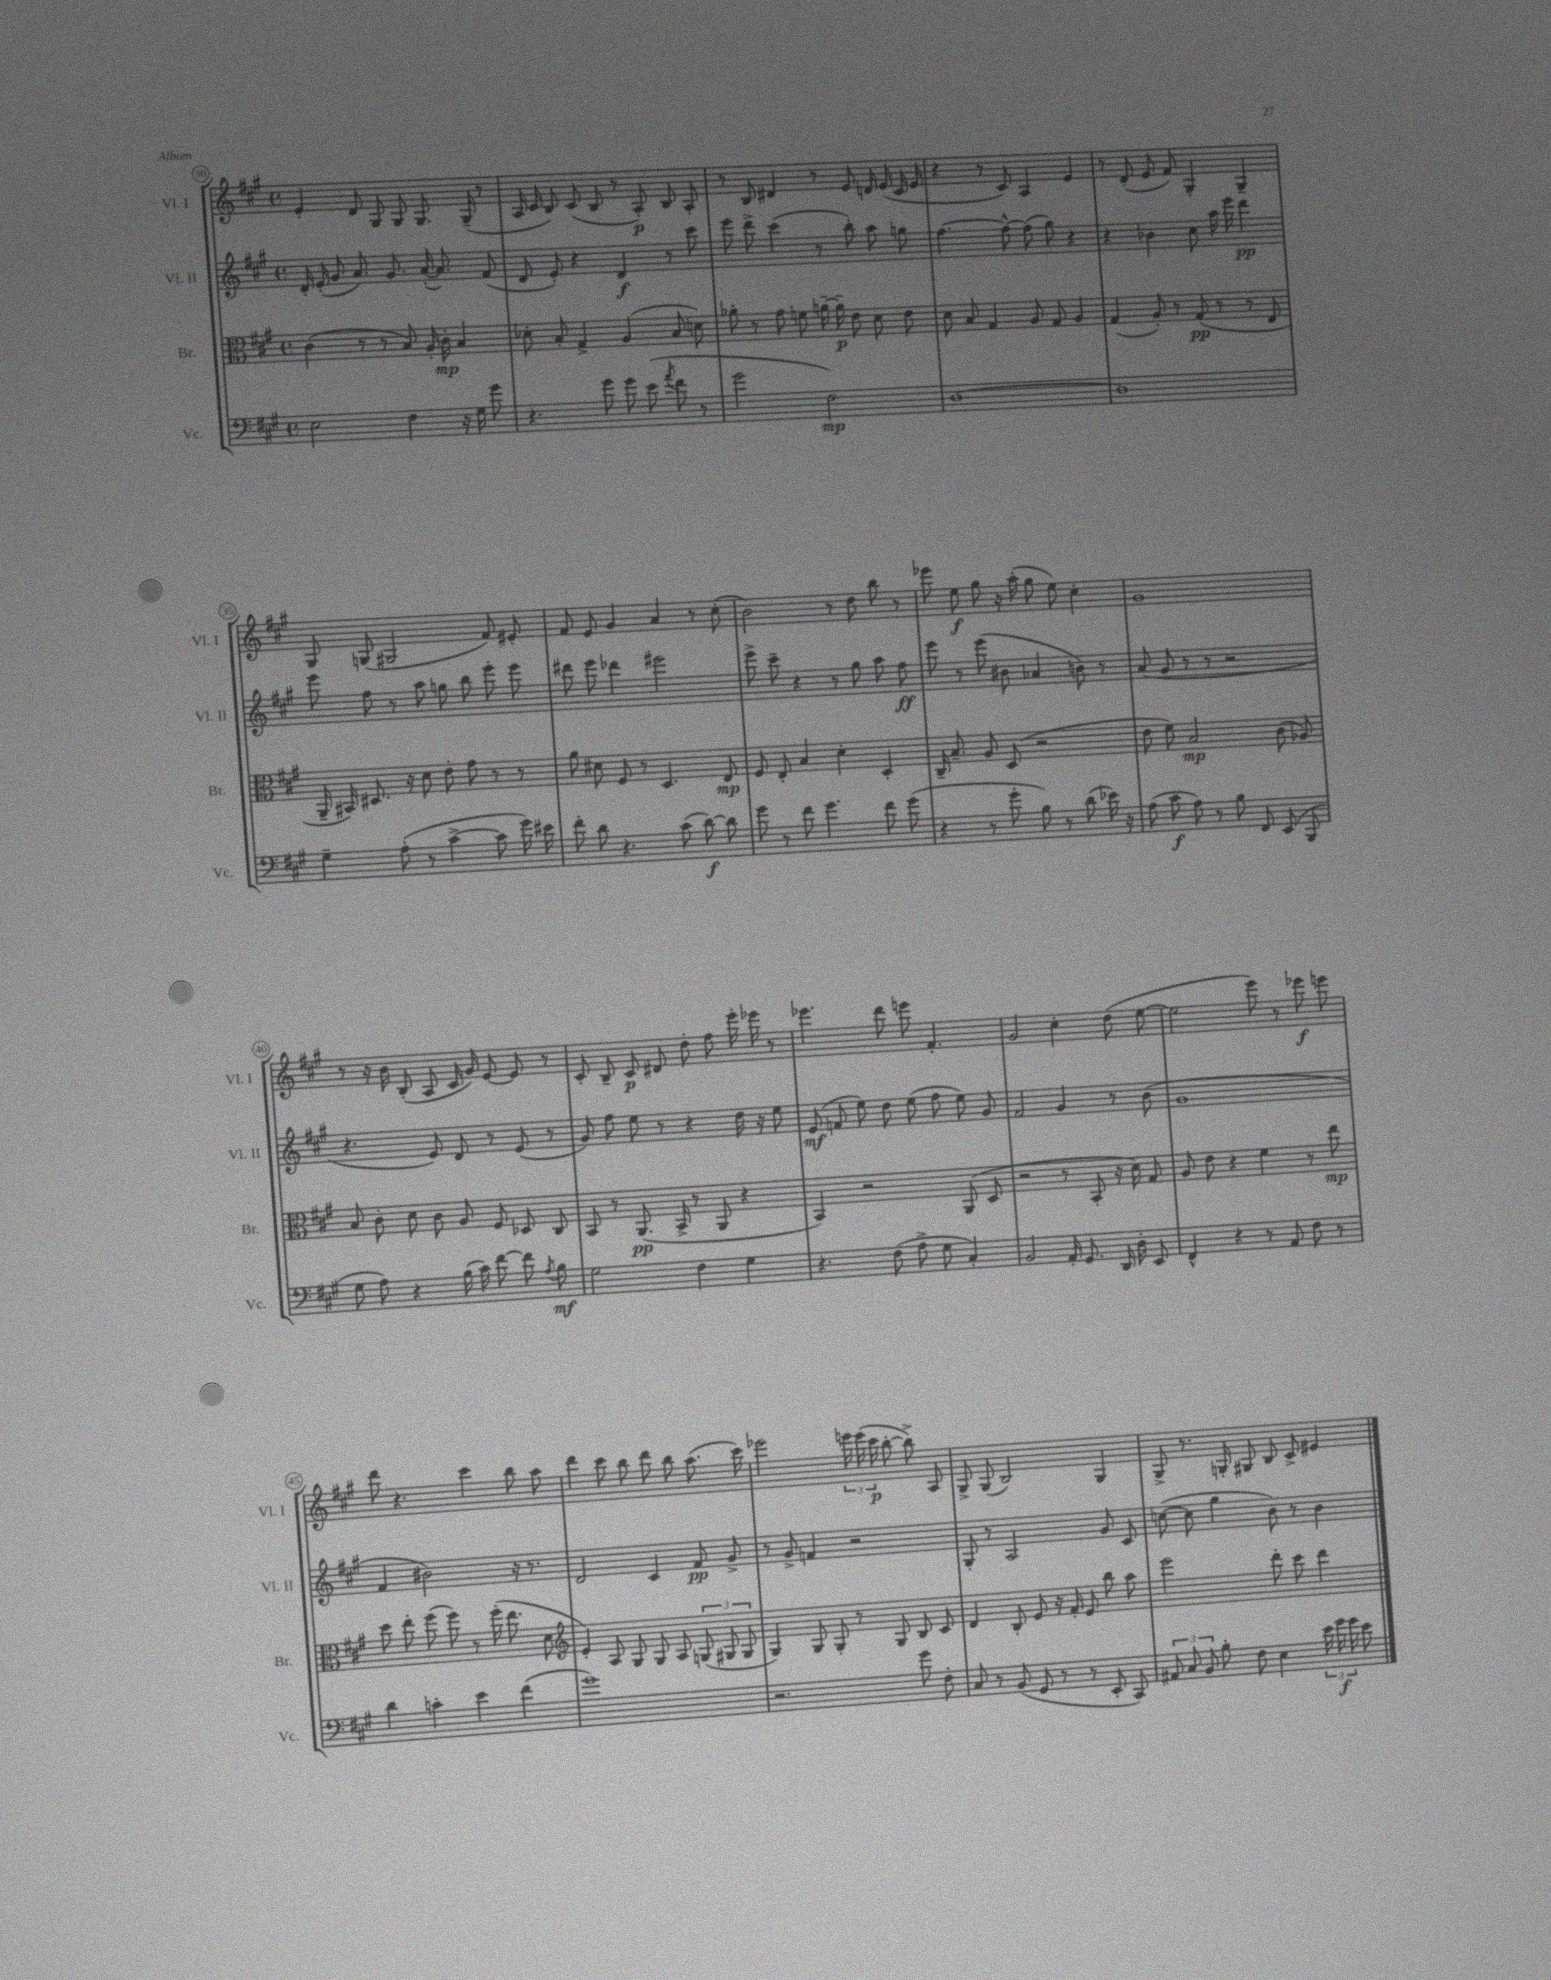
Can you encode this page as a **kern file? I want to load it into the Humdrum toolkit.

**kern	**dynam	**kern	**dynam	**kern	**dynam	**kern	**dynam
*part4	*part4	*part3	*part3	*part2	*part2	*part1	*part1
*staff4	*staff4	*staff3	*staff3	*staff2	*staff2	*staff1	*staff1
*I"Vc.	*	*I"Br.	*	*I"Vl. II	*	*I"Vl. I	*
*I'Vc.	*	*I'Br.	*	*I'Vl. II	*	*I'Vl. I	*
*clefF4	*	*clefC3	*	*clefG2	*	*clefG2	*
*k[f#c#g#]	*	*k[f#c#g#]	*	*k[f#c#g#]	*	*k[f#c#g#]	*
*M4/4	*	*M4/4	*	*M4/4	*	*M4/4	*
*met(c)	*	*met(c)	*	*met(c)	*	*met(c)	*
=30	=30	=30	=30	=30	=30	=30	=30
2E\	.	(4c#\	.	16d'/	.	4e'/	.
.	.	.	.	(16e'/	.	.	.
.	.	.	.	8g#/	.	.	.
.	.	8r	.	8.a/)	.	8d/	.
.	.	8r	.	.	.	8G#/	.
.	.	.	.	8.g#/	.	.	.
4F#\	.	8B/)	.	.	.	8G#/	.
.	.	16A'/	.	([16a'/	.	8.G#/	.
.	.	16c#'\	mp	8.a/])	.	.	.
16r	.	4B/	.	.	.	.	.
16G#\	.	.	.	.	.	(16G#~/	.
8g#\	.	.	.	(8f#/	.	8r	.
=31	=31	=31	=31	=31	=31	=31	=31
4.r	.	8d-X'\	.	8d/	.	16A/	.
.	.	.	.	.	.	16c#/	.
.	.	8B'/	.	8e'/)	.	8B/)	.
.	.	4G#^/	.	4r	.	(8c#/	.
8g#\	.	.	.	.	.	8B/	.
8g#\	.	(4A/	.	4d/	f	8r	.
(8e\	.	.	.	.	.	8A'/)	p
8qa/	.	.	.	.	.	.	.
8f#\	.	8B/	.	8r	.	8B/	.
8r	.	8dn\)	.	8ccc#\	.	8A'/	.
=32	=32	=32	=32	=32	=32	=32	=32
2g#\	.	8a-X'\	.	8eee\	.	8r	.
.	.	8r	.	8ddd^\	.	8B/	.
.	.	8g#\	.	(4ccc#\	.	4d#X/	.
.	.	8fn\	.	.	.	.	.
2F#\)	mp	[16an~\	.	8r	.	8r	.
.	.	16a~\]	p	.	.	.	.
.	.	8e\	.	8bb'\)	.	8e/	.
.	.	8d\	.	8aa\	.	16dn/	.
.	.	.	.	.	.	(16e/	.
.	.	8e\	.	8ggn\	.	16c#/	.
.	.	.	.	.	.	16e/	.
=33	=33	=33	=33	=33	=33	=33	=33
[1D	.	8d\	.	[4.ff#\	.	4r	.
.	.	8B/	.	.	.	.	.
.	.	4G#/	.	.	.	8r	.
.	.	.	.	8ff#^^\_	.	8c#/)	.
.	.	8A/	.	(8ff#\]	.	4A/	.
.	.	8G#/	.	8gg#\)	.	.	.
.	.	4A/	.	4r	.	4e/	.
=34	=34	=34	=34	=34	=34	=34	=34
1D]	.	(4G#/	.	4r	.	8r	.
.	.	.	.	.	.	(8d'/	.
.	.	8A'/)	.	4b-X\	.	8e/	.
.	.	8r	.	.	.	8f#/)	.
.	.	(8G#/	pp	8cc#\	.	4G#'/	.
.	.	8r	.	16aa\	.	.	.
.	.	.	.	16eee\	.	.	.
.	.	8r	.	4ddd\	pp	4G#~/	.
.	.	8E/	.	.	.	.	.
!!LO:LB:g=z
=35	=35	=35	=35	=35	=35	=35	=35
4G#~\	.	16AA~/	.	8eee\	.	8G#/	.
.	.	16BB#X/)	.	.	.	.	.
.	.	8.D#X/	.	8ff#\	.	(8Gn/	.
(8A'\	.	.	.	8r	.	2G#X/	.
.	.	16r	.	.	.	.	.
8r	.	8d\	.	8aa\	.	.	.
[4c#^\	.	8e'\	.	8ggn\	.	.	.
.	.	8g#\	.	8bb\	.	.	.
8c#\]	.	8r	.	8eee'\	.	8f#/)	.
16g#\)	.	8r	.	8eee\	.	8e#X'/	.
16e#X\	.	.	.	.	.	.	.
=36	=36	=36	=36	=36	=36	=36	=36
8f#'\	.	8a\	.	8ddd#X\	.	8f#/	.
8d\	.	8d#X\	.	8eee\	.	8e/	.
4.r	.	8F#/	.	4ddd-X\	.	4g#/	.
.	.	8r	.	.	.	.	.
.	.	4.D/	.	2eee#X\	.	4a/	.
(8c#\	.	.	.	.	.	.	.
[8d\)	f	.	.	.	.	8r	.
8d\]	.	8E/	mp	.	.	(8cc#'\	.
=37	=37	=37	=37	=37	=37	=37	=37
8g#\	.	8F#/	.	8eee^\	.	2b\)	.
8r	.	8E'/	.	8ccc#~\	.	.	.
8f#\	.	4B/	.	4r	.	.	.
4.g#\	.	.	.	.	.	.	.
.	.	4d'\	.	8r	.	8r	.
.	.	.	.	8gg#\	.	8dd\	.
8f#\	.	4D'/	.	8aa\	.	8bb\	.
(8g#\	.	.	.	8ff#\	ff	8r	.
=38	=38	=38	=38	=38	=38	=38	=38
4r	.	16C#~/	.	8eee\	.	8eee-X\	.
.	.	8.B~/	.	.	.	.	.
.	.	.	.	8r	.	8ee\	f
8r	.	8A/	.	(8eee\	.	8gg#\	.
8g#'\	.	(8D/	.	8b#X\	.	16r	.
.	.	.	.	.	.	(16aa'\	.
8B\)	.	2r	.	4a-X/	.	8gg#\	.
8r	.	.	.	.	.	8ee\)	.
(8d\	.	.	.	8bn\)	.	4cc#'\	.
16e-X\)	.	.	.	8r	.	.	.
16r	.	.	.	.	.	.	.
=39	=39	=39	=39	=39	=39	=39	=39
(8A\	.	8e\	.	(8a/	.	1g#	.
8c#\	f	8f#\)	.	8g#/	.	.	.
8A\)	.	2B/	mp	8r	.	.	.
8r	.	.	.	8r	.	.	.
8B\	.	.	.	2r	.	.	.
8FF#/	.	.	.	.	.	.	.
(8EE/	.	(8c#\	.	.	.	.	.
8BBB/	.	8A-X/)	.	.	.	.	.
!!LO:LB:g=z
=40	=40	=40	=40	=40	=40	=40	=40
8G#\	.	8B/	.	4.r	.	8r	.
8A\)	.	8c#'\	.	.	.	16r	.
.	.	.	.	.	.	16b\	.
4r	.	8d\	.	.	.	(8B'/	.
.	.	8c#\	.	8e/)	.	8A/	.
(16B\	.	8A/	.	8d/	.	16c#/	.
16c#\)	.	.	.	.	.	16g#/)	.
[8f#\	.	8F#/	.	8r	.	[8e/	.
8f#\]	.	8D-X/	.	(8e/	.	8e/]	.
8qA/	.	.	.	.	.	.	.
8B\	mf	8C#/	.	8r	.	8r	.
=41	=41	=41	=41	=41	=41	=41	=41
2G#\	.	8BB/	.	8g#/)	.	8c#'/	.
.	.	8r	.	8ff#\	.	8B~/	.
.	.	(8.AA/	pp	8ee\	.	8c#/	p
.	.	.	.	8r	.	8d#X/	.
.	.	16BB^/	.	.	.	.	.
4F#\	.	8r	.	4r	.	8dd'\	.
.	.	8AA/	.	.	.	8ff#\	.
4G#\	.	4r	.	16dd\	.	16eee'\	.
.	.	.	.	16r	.	16eee-X\	.
.	.	.	.	8ee\	.	8r	.
=42	=42	=42	=42	=42	=42	=42	=42
4.r	.	4BB/)	.	(8e/	mf	4.eee-X\	.
.	.	.	.	8fn/	.	.	.
.	.	2r	.	8ee\)	.	.	.
(8F#\	.	.	.	8dd\	.	8ddd\	.
8A^\	.	.	.	(8ee\	.	8eeen\	.
8G#\	.	.	.	8ff#\	.	4.f#'/	.
4C#'/)	.	(8AA/	.	8ee\)	.	.	.
.	.	8D/	.	8g#/	.	.	.
=43	=43	=43	=43	=43	=43	=43	=43
2BB/	.	2r	.	2f#/	.	2g#/	.
16AA'/	.	8r	.	4g#/	.	4cc#'\	.
8.GG#/	.	.	.	.	.	.	.
.	.	8BB'/	.	.	.	.	.
16DD/	.	16r	.	8r	.	(8dd\	.
16D'\	.	16d\)	.	.	.	.	.
8EE/	.	8G#/	.	(8b\	.	[8ee\	.
=44	=44	=44	=44	=44	=44	=44	=44
4FF#^^/	.	8A/	.	1g#	.	2ee\]	.
.	.	8e\	.	.	.	.	.
4r	.	4r	.	.	.	.	.
8r	.	4f#\	.	.	.	8eee\)	.
8AA/	.	.	.	.	.	8r	.
8F#\	.	8r	.	.	.	8eee-X\	f
8r	.	8ee\	mp	.	.	8eeen\	.
!!LO:LB:g=z
=45	=45	=45	=45	=45	=45	=45	=45
4d\	.	8dd\	.	4f#/	.	8ddd\	.
.	.	8ee'\	.	.	.	4.r	.
4cn'\	.	(8ff#\	.	2b#X\)	.	.	.
.	.	8ff#\)	.	.	.	.	.
4e\	.	8r	.	.	.	4ccc#\	.
.	.	(16ff#'\	.	.	.	.	.
.	.	8.ee\	.	.	.	.	.
(4f#\	.	.	.	16r	.	8bb\	.
.	.	.	.	8.r	.	.	.
.	.	8d\	.	.	.	8aa\	.
=46	=46	=46	=46	=46	=46	=46	=46
*	*	*clefG2	*	*	*	*	*
1g#)	.	4e'/)	.	2d/	.	4ddd\	.
.	.	8A/	.	.	.	8ccc#\	.
.	.	8G#/	.	.	.	8bb\	.
.	.	8G#/	.	4c#/	.	8ddd\	.
.	.	8A/	.	.	.	8bb\	.
.	.	(12Gn/	.	8f#/	pp	(8.aa\	.
.	.	12G#X/	.	.	.	.	.
.	.	.	.	8g#^/	.	.	.
.	.	12G#/	.	.	.	.	.
.	.	.	.	.	.	16ccc#\)	.
=47	=47	=47	=47	=47	=47	=47	=47
2.r	.	4G#/)	.	8r	.	2eee-X\	.
.	.	.	.	8g#^/	.	.	.
.	.	8G#/	.	4fn/	.	.	.
.	.	8G#'/	.	.	.	.	.
.	.	8r	.	2r	.	24eeen\	.
.	.	.	.	.	.	(24eee\	.
.	.	.	.	.	.	24ccc#\	p
.	.	8G#/	.	.	.	[8bb'\	.
8g#\	.	8B/	.	.	.	8bb^\])	.
8F#'\	.	8c#/	.	.	.	8A/	.
=48	=48	=48	=48	=48	=48	=48	=48
8C#/	.	4d/	.	8G#'/	.	8G#^/	.
8r	.	.	.	8r	.	(8G#/	.
(8BB/	.	8B'/	.	2A/	.	2B/)	.
8GG#/	.	8e/	.	.	.	.	.
8r	.	16r	.	.	.	.	.
.	.	16f#'/	.	.	.	.	.
8r	.	8e/	.	.	.	.	.
8EE'/	.	8bb\	.	8g#/	.	4G#/	.
8CC#/)	.	8aa\	.	8c#/	.	.	.
=49	=49	=49	=49	=49	=49	=49	=49
12AA#X/	.	2eee\	.	([8ccn\	.	8G#^/	.
12C#/	.	.	.	.	.	.	.
.	.	.	.	8cc\]	.	8.r	.
12BB/	.	.	.	.	.	.	.
8B'\	.	.	.	4gg#\	.	.	.
.	.	.	.	.	.	16Gn'/	.
8F#\	.	.	.	.	.	8G#X/	.
4E\	.	8ddd'\	.	8b\)	.	8B/	.
.	.	8ccc#\	.	8r	.	8c#^/	.
24e\	.	4ddd\	.	4b\	.	4e#X/	.
24g#\	f	.	.	.	.	.	.
24g#\	.	.	.	.	.	.	.
8e\	.	.	.	.	.	.	.
==	==	==	==	==	==	==	==
*-	*-	*-	*-	*-	*-	*-	*-
